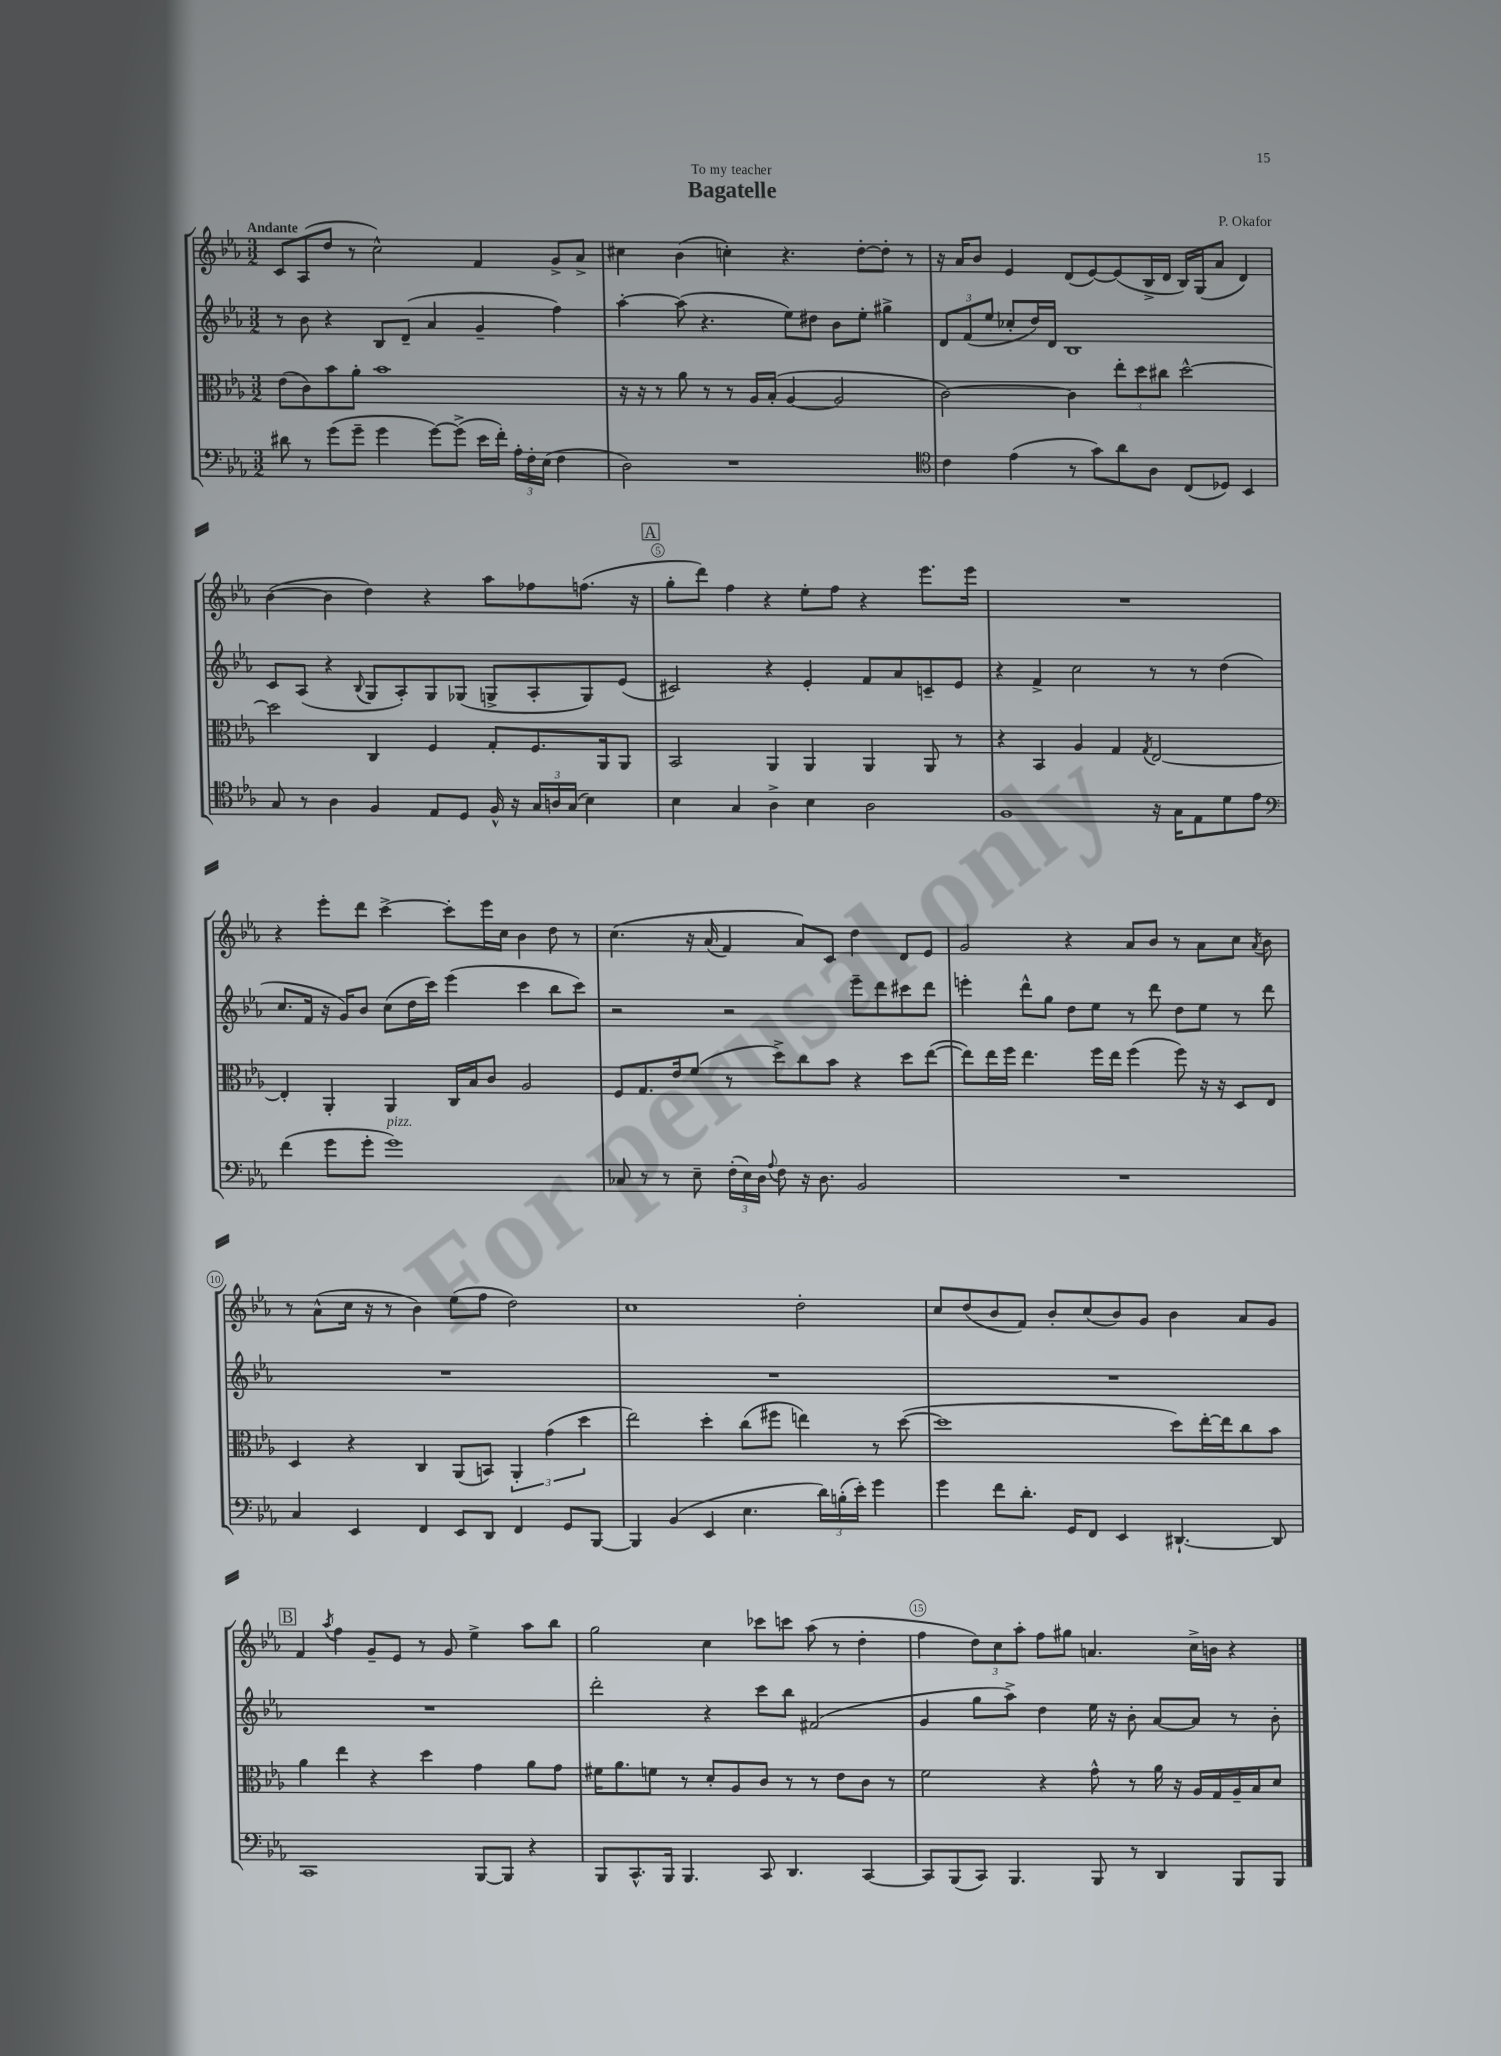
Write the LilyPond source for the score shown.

\header { title = "Bagatelle" composer = "P. Okafor" dedication = "To my teacher" }
<<
\new StaffGroup <<
\new Staff = "s0" {
    \clef treble \key ees \major \numericTimeSignature \time 3/2 \tempo "Andante"
    \autoBeamOff c'8[ aes8( d''8] r8 c''2-^) f'4 g'8[-> aes'8]-> |
    cis''4 bes'4( c''4-.) r4. d''8[~-. d''8]-. r8 |
    r16 aes'16[ bes'8] ees'4 d'8[( ees'8~) ees'8( bes16-> d'16] bes16[) g16( aes'8] d'4) |
    bes'4~( bes'4 d''4) r4 aes''8[ fes''8 f''8.]( r16 |
    \mark \markup { \box "A" } g''8[-. d'''8]) f''4 r4 ees''8[-. f''8] r4 ees'''8.[ ees'''16] |
    R1. |
    r4 ees'''8[-. d'''8] c'''4~-> c'''8[-. ees'''16 c''16] bes'4 d''8 r8 |
    c''4.\( r16 aes'16( f'4) aes'8[\) c'8] d''4 d'8[ ees'8] |
    g'2 r4 aes'8[ bes'8] r8 aes'8[ c''8] \acciaccatura { aes'8 } bes'8 |
    r8 aes'8[-^( c''16] r16 r8 bes'4) ees''8[( f''8] d''2) |
    c''1 d''2-. |
    c''8[ d''8( bes'8 f'8]) bes'8[-. c''8( bes'8) g'8] bes'4 aes'8[ g'8] |
    \mark \markup { \box "B" } f'4 \acciaccatura { aes''8 } f''4 g'8[-- ees'8] r8 g'8 ees''4-> aes''8[ bes''8] |
    g''2 c''4 ces'''8[ c'''8] aes''8( r8 d''4-. |
    f''4 \tuplet 3/2 { d''8[) c''8 aes''8]-. } f''8[ gis''8] a'4. c''16[-> b'16] r4 \bar "|." |
}
\new Staff = "s1" {
    \clef treble \key ees \major \numericTimeSignature \time 3/2
    \autoBeamOff r8 bes'8 r4 bes8[ d'8]--( aes'4 g'4-- f''4) |
    aes''4~-. aes''8( r4. ees''8[) dis''8] bes'8[ ees''8]-. gis''4-> |
    \tuplet 3/2 { d'8[ f'8( ees''8] } ces''8[-. d''16) d'16] bes1 |
    c'8[ aes8]( r4 \appoggiatura { bes8 } g8[ aes8-.) g8 ges8]( g8[-> aes8-. g8) ees'8]( |
    \mark \markup { \box "A" } cis'2) r4 ees'4-. f'8[ aes'8 c'8-- ees'8] |
    r4 f'4-> c''2 r8 r8 d''4( |
    c''8.[ f'16] r16 g'16[) bes'8] c''8[( d''16 c'''16]) ees'''4( c'''4 bes''8[ c'''8]) |
    r2 r2 ees'''8[-- d'''8 cis'''8 d'''8] |
    e'''4-. d'''8[-^ g''8] d''8[ ees''8] r8 d'''8 d''8[ ees''8] r8 d'''8 |
    R1. |
    R1. |
    R1. |
    \mark \markup { \box "B" } R1. |
    d'''2-. r4 c'''8[ bes''8] fis'2( |
    g'4 g''8[ aes''8]->) d''4 ees''16 r16 bes'8-. aes'8[~ aes'8] r8 bes'8-. \bar "|." |
}
\new Staff = "s2" {
    \clef alto \key ees \major \numericTimeSignature \time 3/2
    \autoBeamOff ees'8[( c'8) bes'8 aes'8]-. bes'1 |
    r16 r16 r8 aes'8 r8 r8 aes16[ bes16]-.( aes4~ aes2 |
    c'2~) c'4 \tuplet 3/2 { ees''8[-. d''8 cis''8] } d''2~-^ |
    d''2 c4 f4 g8[-. f8. aes,16 aes,8] |
    \mark \markup { \box "A" } bes,2 aes,4 aes,4 aes,4 aes,8 r8 |
    r4 bes,4 aes4 g4 \acciaccatura { g8 } ees2~ |
    ees4-. aes,4-. aes,4 c16[ bes16 c'8] aes2 |
    f8[ g8. ees'16 f'8]( r8 d''8[->) c''8 bes'8] r4 d''8[ ees''8]~( |
    ees''8[) ees''16 f''16] ees''4. f''16[ ees''16] f''4( f''8) r16 r16 d8[ ees8] |
    d4 r4 c4 aes,8[( b,8]) \tuplet 3/2 { aes,4-. g'4( d''4 } |
    ees''2) d''4-. c''8[( fis''8] e''4) r8 d''8~( |
    d''1 d''8[) ees''16~-. ees''16 c''8 bes'8] |
    \mark \markup { \box "B" } aes'4 ees''4 r4 d''4 g'4 aes'8[ g'8] |
    fis'16[ aes'8. f'8] r8 d'8[-. aes8 c'8] r8 r8 ees'8[ c'8] r8 |
    f'2 r4 g'8-^ r8 aes'16 r16 aes16[ g16 aes16-- bes16 d'8] \bar "|." |
}
\new Staff = "s3" {
    \clef bass \key ees \major \numericTimeSignature \time 3/2
    \autoBeamOff dis'8 r8 g'8[( g'8]-- g'4 g'8[~) g'8]->( ees'16[ f'16]-.) \tuplet 3/2 { aes16[-. f16-. ees16]( } f4 |
    d2) r1 |
    \clef tenor c'4 ees'4( r8 g'8[) aes'8 aes8] c8[( des8]) bes,4 |
    g8 r8 aes4 f4 ees8[ d8] f16-^ r16 \tuplet 3/2 { g16[ a16 g16]( } bes4) |
    \mark \markup { \box "A" } bes4 g4 aes4-> bes4 aes2 |
    f1 r16 g16[ ees8 d'8 ees'8] |
    \clef bass f'4( g'8[ g'8]-. g'1^\markup { \italic "pizz." }) |
    ces8 r8 r8 ees8-- \tuplet 3/2 { f16[-.( ees16) d16] } \appoggiatura { aes8 } f8 r16 d8. bes,2 |
    R1. |
    c4 ees,4 f,4 ees,8[ d,8] f,4 g,8[ bes,,8]~ |
    bes,,4 bes,4( ees,4 ees4. \tuplet 3/2 { d'16[) b16-.( ees'16]-.) } g'4 |
    g'4 f'8[ d'8.]-. g,16[ f,8] ees,4 dis,4.~-! dis,8 |
    \mark \markup { \box "B" } c,1 bes,,8[~ bes,,8] r4 |
    bes,,8[ c,8.-^ bes,,16] bes,,4. c,8 d,4. c,4~ |
    c,8[ bes,,8( c,8]) bes,,4. bes,,8 r8 d,4 bes,,8[ bes,,8] \bar "|." |
}
>>
>>
\layout { \context { \Score \override BarNumber.break-visibility = ##(#f #t #t) barNumberVisibility = #(every-nth-bar-number-visible 5) \override BarNumber.stencil = #(make-stencil-circler 0.1 0.3 ly:text-interface::print) } }
